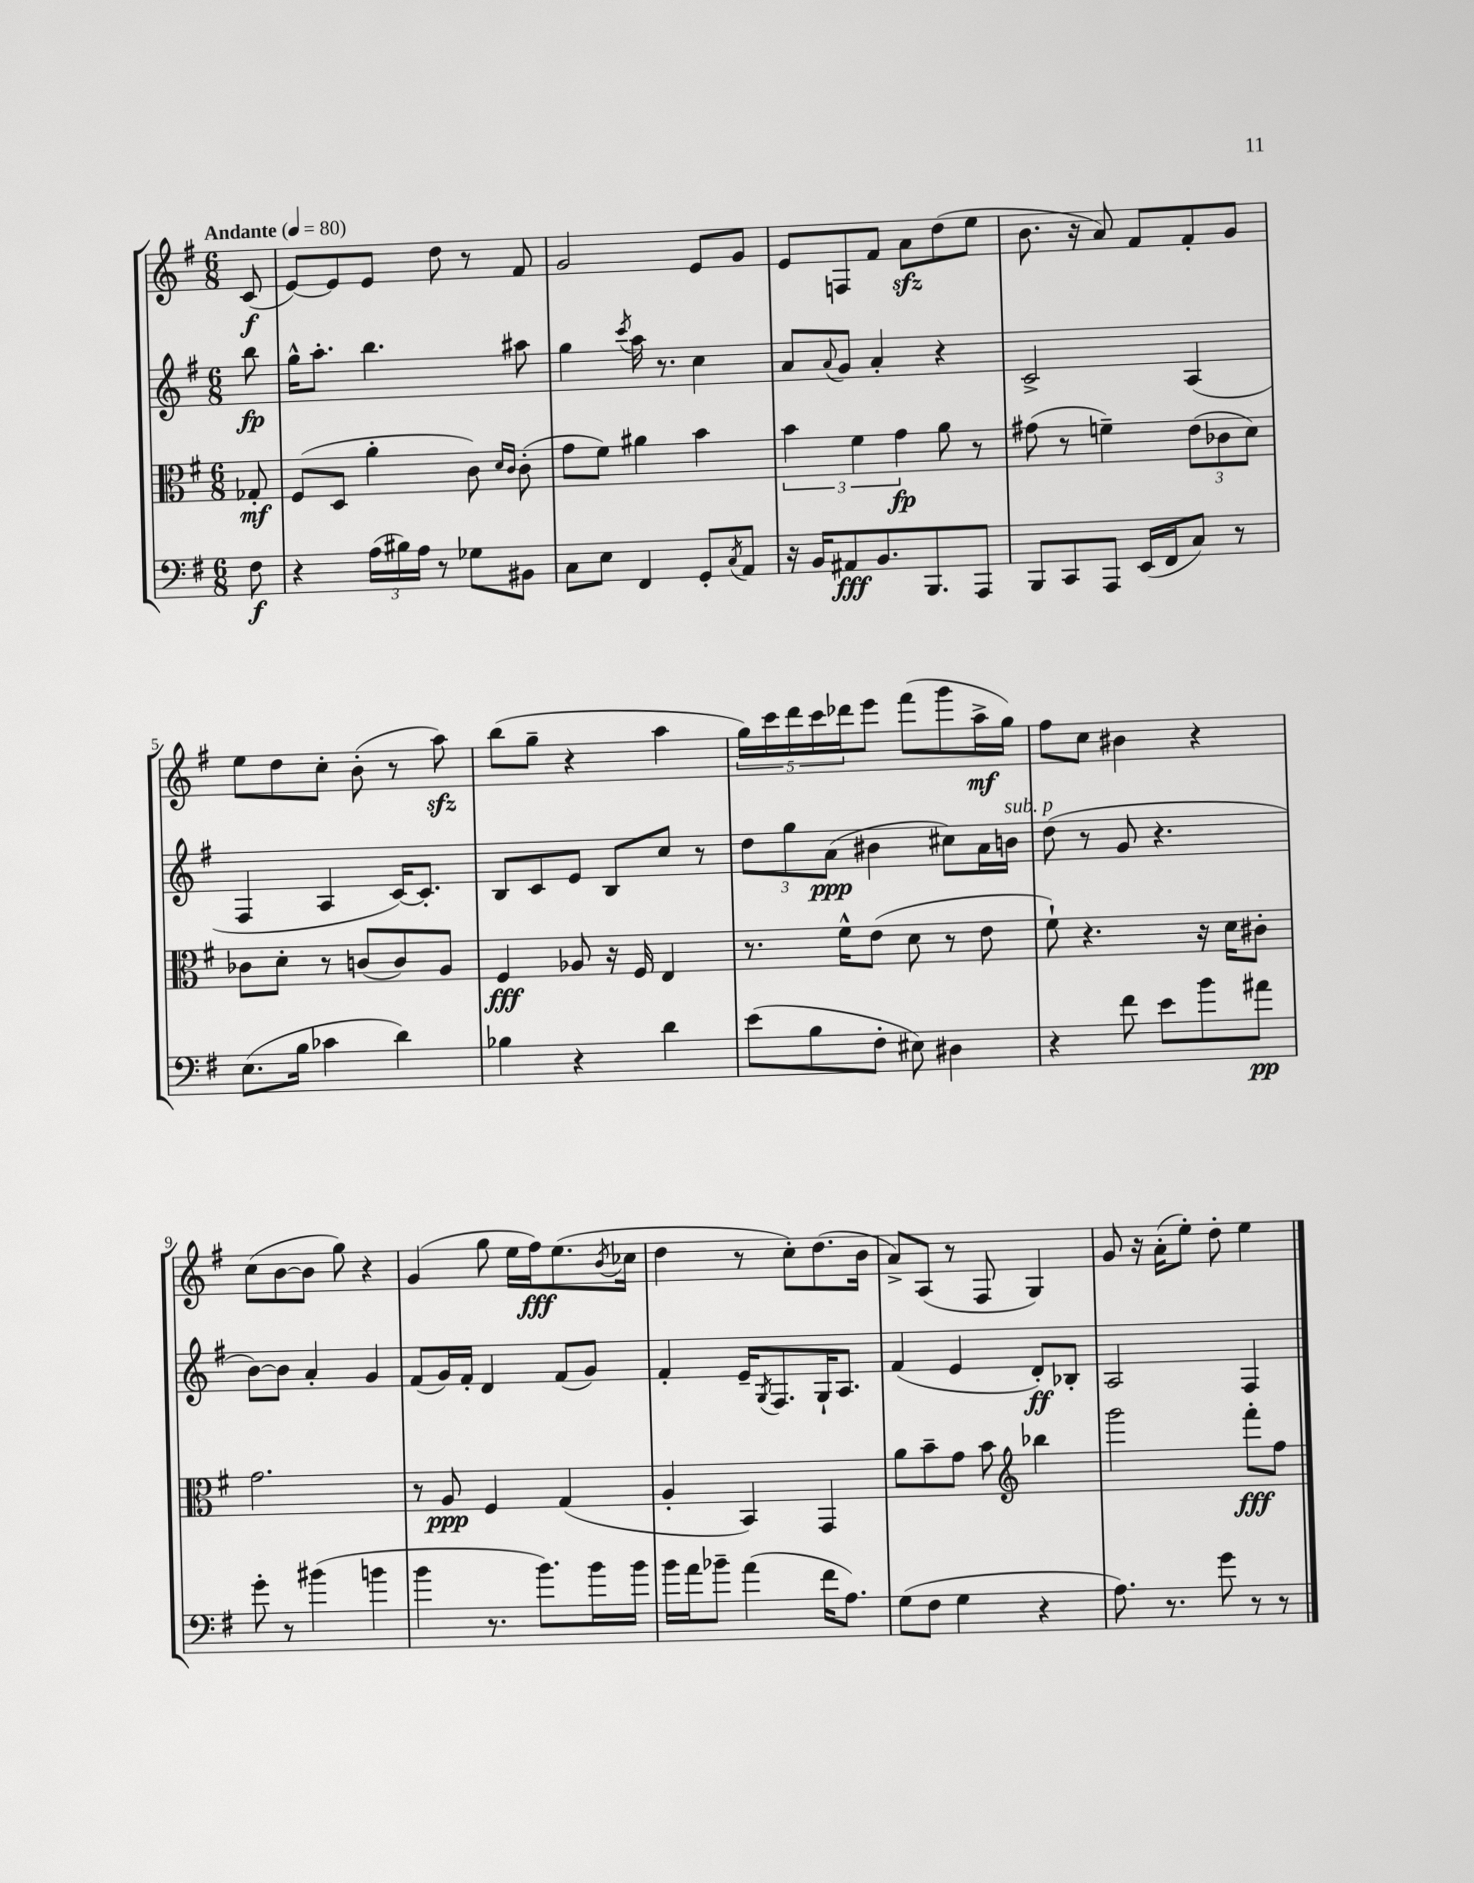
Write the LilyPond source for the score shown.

<<
\new StaffGroup <<
\new Staff = "s0" {
    \clef treble \key g \major \numericTimeSignature \time 6/8 \partial 8 \tempo "Andante" 4 = 80
    c'8\f( |
    e'8~) e'8 e'8 d''8 r8 fis'8 |
    g'2 e'8 g'8 |
    e'8 f8 fis'8 a'8\sfz d''8( e''8 |
    b'8. r16 a'8) fis'8 fis'8-. g'8 |
    e''8 d''8 c''8-. b'8-.( r8 a''8\sfz) |
    b''8( g''8-- r4 a''4 |
    \tuplet 5/4 { g''16) c'''16 d'''16 c'''16 des'''16 } e'''8 fis'''8( g'''8 a''16->\mf g''16) |
    fis''8 c''8 bis'4 r4 |
    c''8( b'8~ b'8 g''8) r4 |
    g'4( g''8 e''16 fis''16\fff) e''8.( \acciaccatura { b'8 } ces''16 |
    d''4 r8 c''8-.) d''8.( b'16 |
    a'8->) a8( r8 fis8 g4) |
    g'8 r16 a'16-.( e''8-.) d''8-. e''4 \bar "|." |
}
\new Staff = "s1" {
    \clef treble \key g \major \numericTimeSignature \time 6/8 \partial 8
    b''8\fp |
    g''16-^ a''8.-. b''4. ais''8 |
    g''4 \acciaccatura { c'''8 } a''16 r8. c''4 |
    a'8 \appoggiatura { a'8 } g'8 a'4-. r4 |
    c'2-> a4( |
    fis4 a4 c'16~) c'8.-. |
    b8 c'8 e'8 b8 c''8 r8 |
    \tuplet 3/2 { d''8 g''8 a'8\ppp( } bis'4 cis''8) a'16 b'16^\markup { \italic "sub. p" } |
    d''8( r8 g'8 r4. |
    b'8~) b'8 a'4-. g'4 |
    fis'8( g'16) fis'16-. d'4 fis'8( g'8) |
    fis'4-. e'16-- \acciaccatura { g8 } fis8. g16-! a8. |
    fis'4( e'4 d'8-.\ff) bes8-. |
    a2 fis4 \bar "|." |
}
\new Staff = "s2" {
    \clef alto \key g \major \numericTimeSignature \time 6/8 \partial 8
    ges8-.\mf |
    fis8( d8 a'4-. c'8) \grace { d'16 c'16 } c'8-.( |
    g'8 fis'8) ais'4 b'4 |
    \tuplet 3/2 { b'4 fis'4 g'4\fp } a'8 r8 |
    gis'8( r8 f'4--) \tuplet 3/2 { e'8( ces'8 d'8) } |
    ces'8 d'8-. r8 c'8( c'8) a8 |
    fis4\fff aes8 r16 fis16 e4 |
    r8. fis'16-^ e'8( d'8 r8 e'8 |
    fis'8-!) r4. r16 d'16 cis'8-. |
    g'2. |
    r8 a8\ppp fis4 g4( |
    a4-. b,4) g,4 |
    a'8 b'8-- g'8 b'8 \clef treble bes''4 |
    g'''2 fis'''8-.\fff fis''8 \bar "|." |
}
\new Staff = "s3" {
    \clef bass \key g \major \numericTimeSignature \time 6/8 \partial 8
    fis8\f |
    r4 \tuplet 3/2 { a16( bis16) a16 } r8 ges8 bis,8 |
    c8 e8 fis,4 g,8-. \acciaccatura { c8 } a,8 |
    r16 b,16 ais,8\fff b,8. b,,8. a,,8 |
    b,,8 c,8 a,,8 e,16( fis,16 c8) r8 |
    e8.( b16 ces'4 d'4) |
    bes4 r4 d'4 |
    e'8( b8 fis8-. eis8) dis4 |
    r4 fis'8 e'8 b'8 ais'8\pp |
    g'8-. r8 bis'4( b'4 |
    b'4 r8. b'8.) b'16 b'16 |
    b'16 a'16 bes'8-- a'4( fis'16 a8.) |
    g8( fis8 g4 r4 |
    a8.) r8. g'8 r8 r8 \bar "|." |
}
>>
>>
